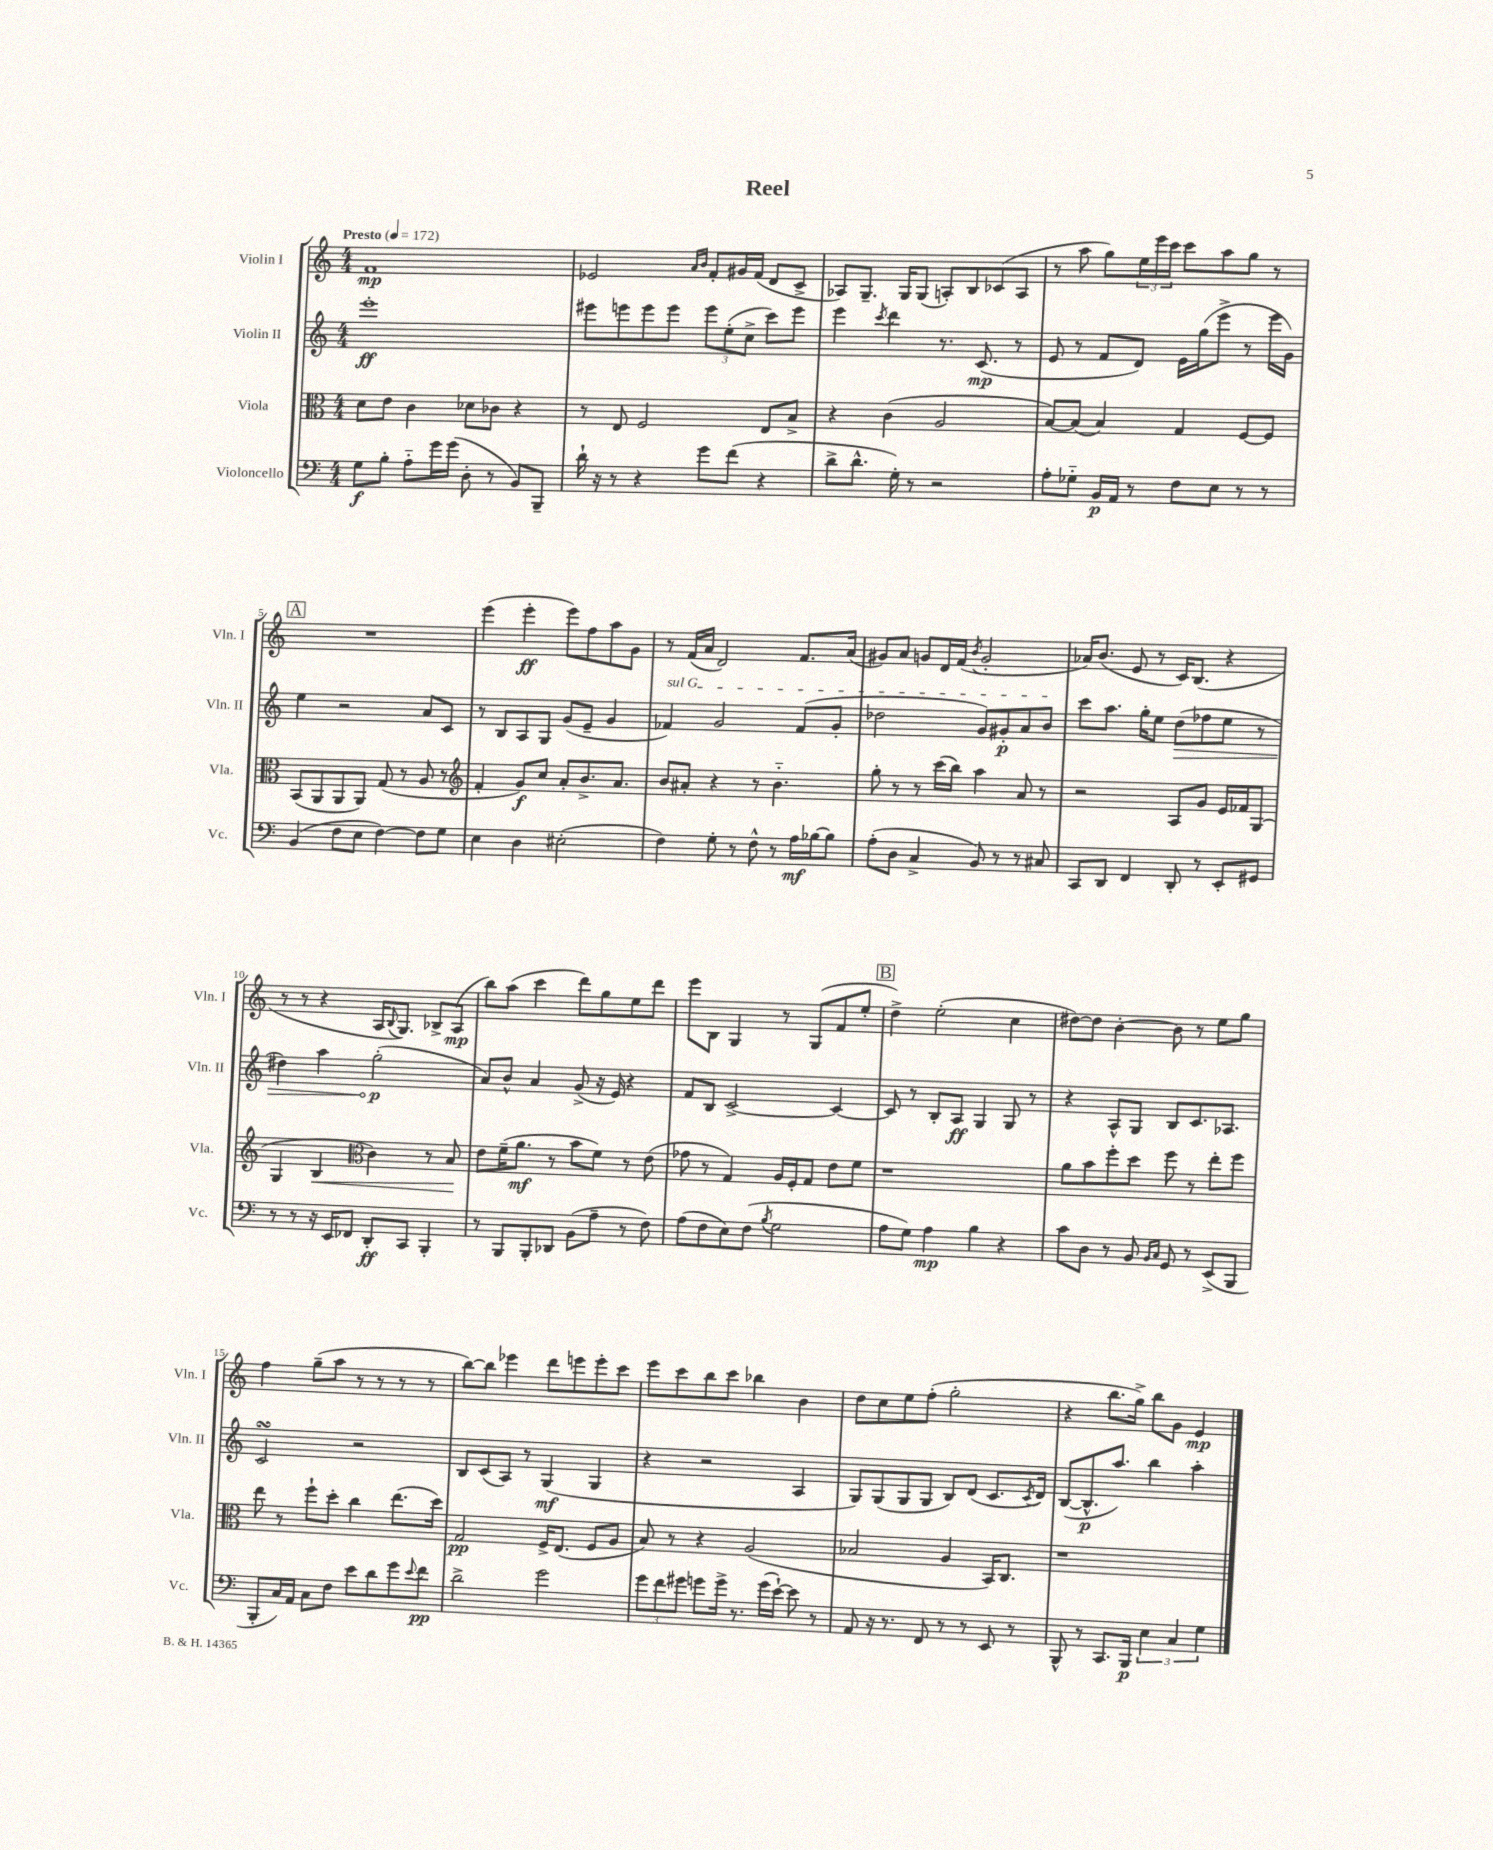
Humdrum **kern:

**kern	**dynam	**kern	**dynam	**kern	**dynam	**kern	**dynam
*part4	*part4	*part3	*part3	*part2	*part2	*part1	*part1
*staff4	*staff4	*staff3	*staff3	*staff2	*staff2	*staff1	*staff1
*I"Violoncello	*	*I"Viola	*	*I"Violin II	*	*I"Violin I	*
*I'Vc.	*	*I'Vla.	*	*I'Vln. II	*	*I'Vln. I	*
*clefF4	*	*clefC3	*	*clefG2	*	*clefG2	*
*k[]	*	*k[]	*	*k[]	*	*k[]	*
*M4/4	*	*M4/4	*	*M4/4	*	*M4/4	*
*MM172	*	*MM172	*	*MM172	*	*MM172	*
=1	=1	=1	=1	=1	=1	=1	=1
!	!	!	!	!	!	!LO:TX:a:B:t=Presto	!
8G\L	f	8d\L	.	1eee'	ff	1f	mp
8B'\J	.	8e\J	.	.	.	.	.
8A\L	.	4c\	.	.	.	.	.
16g\L	.	.	.	.	.	.	.
(16g\JJ	.	.	.	.	.	.	.
8D'\	.	8d-X\L	.	.	.	.	.
8r	.	8c-X\J	.	.	.	.	.
8BB/L)	.	4r	.	.	.	.	.
8BBB~/J	.	.	.	.	.	.	.
=2	=2	=2	=2	=2	=2	=2	=2
16d`\	.	8r	.	8eee#X\L	.	2e-X/	.
16r	.	.	.	.	.	.	.
8r	.	8E/	.	8eeen\	.	.	.
4r	.	2F/	.	8eee\	.	.	.
.	.	.	.	8eee\J	.	.	.
.	.	.	.	.	.	16qqa/LL	.
.	.	.	.	.	.	16qqb/JJ	.
8g\L	.	.	.	12eee\L	.	8f'/L	.
.	.	.	.	(12ee'\	.	.	.
(8f\J	.	.	.	.	.	16g#X/L	.
.	.	.	.	12cc^\J	.	.	.
.	.	.	.	.	.	(16f/JJ	.
4r	.	8E/L	.	8ccc\L)	.	8d/L	.
.	.	8B^/J	.	8eee\J	.	8c^/J	.
=3	=3	=3	=3	=3	=3	=3	=3
8d^\L	.	4r	.	4eee\	.	8A-X/L)	.
8.d^^\J	.	.	.	.	.	8.G~/J	.
.	.	.	.	8qccc/	.	.	.
.	.	(4c\	.	4ddd\	.	.	.
16G'\)	.	.	.	.	.	16G/KL	.
8r	.	.	.	.	.	(8G/J	.
2r	.	2A/	.	8.r	.	8An'/L)	.
.	.	.	.	.	.	8B/	.
.	.	.	.	(8.c/	mp	.	.
.	.	.	.	.	.	(8c-X/	.
.	.	.	.	8r	.	8A/J	.
=4	=4	=4	=4	=4	=4	=4	=4
8A'\L	.	[8B/L)	.	8e/	.	8r	.
8G-X\J	.	(8B/J]	.	8r	.	8aa\	.
16BB/LL	p	4B/)	.	8f/L	.	8gg\L)	.
16AA/JJ	.	.	.	.	.	.	.
8r	.	.	.	8d/J)	.	24ee\L	.
.	.	.	.	.	.	24eee\	.
.	.	.	.	.	.	24ccc\JJ	.
8F\L	.	4G/	.	16e\LL	.	8ccc\L	.
.	.	.	.	(16gg\J	.	.	.
8E\J	.	.	.	8eee^\J	.	8aa\	.
8r	.	[8F/L	.	8r	.	8gg\J	.
8r	.	8F/J]	.	16eee\LL	.	8r	.
.	.	.	.	16g\JJ)	.	.	.
!!LO:LB:g=z
!!LO:REH:place=s1:t=A
=5	=5	=5	=5	=5	=5	=5	=5
(4BB/	.	(8BB/L	.	4ee\	.	1r	.
.	.	8AA/	.	.	.	.	.
8F\L	.	8AA/	.	2r	.	.	.
8E\J	.	8AA/J)	.	.	.	.	.
[4F\)	.	(8G/	.	.	.	.	.
.	.	8r	.	.	.	.	.
8F\L]	.	8A/	.	8a/L	.	.	.
8G\J	.	8r	.	8c/J	.	.	.
=6	=6	=6	=6	=6	=6	=6	=6
*	*	*clefG2	*	*	*	*	*
4E\	.	4f'/	.	8r	.	(4eee\	.
.	.	.	.	8B/L	.	.	.
4D\	.	8g/L)	f	8A/	.	4eee'\	ff
.	.	8cc/J	.	8G/J	.	.	.
(2E#X'\	.	8a'/L	.	(8g/L	.	8eee\L)	.
.	.	8.b^/	.	8e~/J	.	8ff\	.
.	.	.	.	4g/	.	8aa\	.
.	.	8.a/J	.	.	.	.	.
.	.	.	.	.	.	8g\J	.
=7	=7	=7	=7	=7	=7	=7	=7
!	!	!	!	!LO:TX:a:i:t=sul G	!	!	!
4F\)	.	8b/L	.	4f-X/)	.	8r	.
.	.	8a#X'/J	.	.	.	(16f/LL	.
.	.	.	.	.	.	16a/JJ	.
8G'\	.	4r	.	2g/	.	2d/)	.
8r	.	.	.	.	.	.	.
8F^^\	.	8r	.	.	.	.	.
8r	.	4.b\	.	.	.	.	.
16A\LL	mf	.	.	(8f-/L	.	8.f/L	.
[16B-X\J	.	.	.	.	.	.	.
8B-\J]	.	.	.	8g'/J	.	.	.
.	.	.	.	.	.	(16a/Jk	.
=8	=8	=8	=8	=8	=8	=8	=8
(8A'\L	.	8gg'\	.	2dd-X\	.	8g#X/L)	.
8D\J	.	8r	.	.	.	8a/J	.
4C^/	.	8r	.	.	.	8gn/L	.
.	.	(16ccc\LL	.	.	.	16d/L	.
.	.	16bb\JJ)	.	.	.	(16f/JJ	.
.	.	.	.	.	.	8qb/	.
8BB/)	.	4aa\	.	8g/L)	.	2g'/	.
8r	.	.	.	8g#X'/	p	.	.
8r	.	8a/	.	8a/	.	.	.
8C#X/	.	8r	.	8b/J	.	.	.
=9	=9	=9	=9	=9	=9	=9	=9
8CC/L	.	2r	.	8ccc\L	.	16a-X/KL)	.
.	.	.	.	.	.	(8.b/J	.
8DD/J	.	.	.	8.aa\J	.	.	.
4FF/	.	.	.	.	.	8e/	.
.	.	.	.	16gg'\KL	.	.	.
.	.	.	.	8ee\J	.	8r	.
!	!	!	!	!	!LO:HP:b	!	!
8DD'/	.	8A/L	.	(8dd\L	>	16c/KL)	.
.	.	.	.	.	.	(8.B/J	.
8r	.	8g/J	.	8ff-X\	.	.	.
8EE'/L	.	16e/LL	.	8ee\J	.	4r	.
.	.	16f-X/J	.	.	.	.	.
8GG#X/J	.	(8G/J	.	8r	.	.	.
!!LO:LB:g=z
=10	=10	=10	=10	=10	=10	=10	=10
8r	.	4G/	.	4dd#X\)	.	8r	.
8r	.	.	.	.	.	8r	.
!	!	!	!LO:HP:b	!	!	!	!
16r	.	4B/	<	4aa\	.	4r	.
16EE/KL	.	.	.	.	.	.	.
8FF-X/J	.	.	.	.	.	.	.
*	*	*clefC3	*	*	*	*	*
8DD'/L	ff	4c\)	.	(2gg'\	p	16A/KL	.
.	.	.	.	.	.	8qqB/	.
.	.	.	.	.	.	8.G/J)	.
8CC/J	.	.	.	.	.	.	.
4BBB'/	.	8r	.	.	.	8B-X^/L	.
.	.	8B/	.	.	.	(8A/J	mp
.	.	.	[	.	]	.	.
=11	=11	=11	=11	=11	=11	=11	=11
8r	.	8e\L	.	8a/L)	.	8bb\L)	.
8BBB/L	.	(16f~\K	.	8b^^/J	.	(8aa\J	.
.	.	8.a\J	mf	.	.	.	.
8BBB'/	.	.	.	4a/	.	4ccc\	.
8DD-X/J	.	8r	.	.	.	.	.
(8BB\L	.	8b\L	.	(8g^/	.	8ddd\L)	.
8A~\J	.	8f\J)	.	16r	.	8gg\	.
.	.	.	.	16e/)	.	.	.
8r	.	8r	.	4r	.	8ee\	.
8F\)	.	(8e\	.	.	.	8ddd\J	.
=12	=12	=12	=12	=12	=12	=12	=12
(8A\L	.	8g-X\	.	8f/L	.	8eee\L	.
8F\	.	8r	.	8B/J	.	8B\J	.
8E\)	.	4G/)	.	[2c^/	.	4G/	.
(8F\J	.	.	.	.	.	.	.
8qB/	.	.	.	.	.	.	.
2G\	.	16A/LL	.	.	.	8r	.
.	.	16F'/J	.	.	.	.	.
.	.	8G/J	.	.	.	(8G/L	.
.	.	8e\L	.	4c/_	.	8f/	.
.	.	8f\J	.	.	.	8ee'/J	.
!!LO:REH:place=s1:t=B
=13	=13	=13	=13	=13	=13	=13	=13
8A\L	.	1r	.	8c/]	.	4dd^\)	.
8G\J)	.	.	.	8r	.	.	.
4A\	mp	.	.	8B'/L	.	(2ee'\	.
.	.	.	.	8A/J	ff	.	.
4B\	.	.	.	4G/	.	.	.
4r	.	.	.	8G/	.	4cc\	.
.	.	.	.	8r	.	.	.
=14	=14	=14	=14	=14	=14	=14	=14
8c\L	.	8a\L	.	4r	.	[8dd#X\L)	.
8D\J	.	8b\	.	.	.	8dd#\J]	.
8r	.	8ff'\	.	8A^^/L	.	[4b'\	.
8BB/	.	8dd\J	.	8G/J	.	.	.
16qqBB/LL	.	.	.	.	.	.	.
16qqC/JJ	.	.	.	.	.	.	.
8GG/	.	8ff\	.	8B/L	.	8b\]	.
8r	.	8r	.	8.c/	.	8r	.
(8EE^/L	.	8ee'\L	.	.	.	8ee\L	.
.	.	.	.	8.A-X/J	.	.	.
8BBB/J	.	8ff\J	.	.	.	8gg\J	.
!!LO:LB:g=z
=15	=15	=15	=15	=15	=15	=15	=15
8BBB'/L	.	8ee\	.	2csSSs/	.	4ff\	.
16C/L)	.	8r	.	.	.	.	.
16AA/JJ	.	.	.	.	.	.	.
8C\L	.	8ff`\L	.	.	.	(8gg~\L	.
8F\J	.	8dd'\J	.	.	.	8aa\J	.
8e\L	.	4cc\	.	2r	.	8r	.
8d\	.	.	.	.	.	8r	.
8g\	.	(8.ee\L	.	.	.	8r	.
8qqe/	.	.	.	.	.	.	.
8f\J	pp	.	.	.	.	8r	.
.	.	16dd\Jk)	.	.	.	.	.
=16	=16	=16	=16	=16	=16	=16	=16
2d^\	.	2G/	pp	8B/L	.	[8bb\L)	.
.	.	.	.	(8c/	.	8bb\J]	.
.	.	.	.	8A/J)	.	4eee-X\	.
.	.	.	.	8r	.	.	.
2g\	.	16F^/KL	.	(4G/	mf	8ddd\L	.
.	.	(8.E/J	.	.	.	.	.
.	.	.	.	.	.	8eeen\	.
.	.	8F/L	.	4G/	.	8eee'\	.
.	.	8A/J	.	.	.	8ccc\J	.
=17	=17	=17	=17	=17	=17	=17	=17
12g\L	.	8B/)	.	4r	.	8eee\L	.
12f\	.	.	.	.	.	.	.
.	.	8r	.	.	.	8ccc\	.
12g#X\J	.	.	.	.	.	.	.
8gn\L	.	4r	.	2r	.	8bb\	.
16g^\Jk	.	.	.	.	.	8ccc\J	.
8.r	.	.	.	.	.	.	.
.	.	(2A/	.	.	.	4bb-X\	.
(16g\LL	.	.	.	.	.	.	.
[16e`\JJ)	.	.	.	.	.	.	.
8e\]	.	.	.	4A/	.	4b\	.
8r	.	.	.	.	.	.	.
=18	=18	=18	=18	=18	=18	=18	=18
8AA/	.	2B-X/	.	8G/L)	.	8dd\L	.
16r	.	.	.	(8G/	.	8cc\	.
8.r	.	.	.	.	.	.	.
.	.	.	.	8G/	.	8ee\	.
8FF/	.	.	.	8G/J	.	(8ff'\J	.
8r	.	4A/	.	8B/L)	.	2gg'\	.
8r	.	.	.	(8d/J	.	.	.
8EE/	.	16BB/KL)	.	8.c/L	.	.	.
.	.	8.C/J	.	.	.	.	.
8r	.	.	.	.	.	.	.
.	.	.	.	8qc/	.	.	.
.	.	.	.	16d/Jk)	.	.	.
=19	=19	=19	=19	=19	=19	=19	=19
8BBB^^/	.	1r	.	([8B/L	.	4r	.
8r	.	.	.	8.B^^/]	p	.	.
8.CC/L	.	.	.	.	.	8.bb\L	.
.	.	.	.	8.aa/J)	.	.	.
16BBB/Jk	p	.	.	.	.	16gg^\Jk)	.
6E\	.	.	.	4bb\	.	8bb\L	.
.	.	.	.	.	.	8g\J	.
6C/	.	.	.	.	.	.	.
.	.	.	.	4aa'\	.	4e/	mp
6G\	.	.	.	.	.	.	.
==	==	==	==	==	==	==	==
*-	*-	*-	*-	*-	*-	*-	*-
